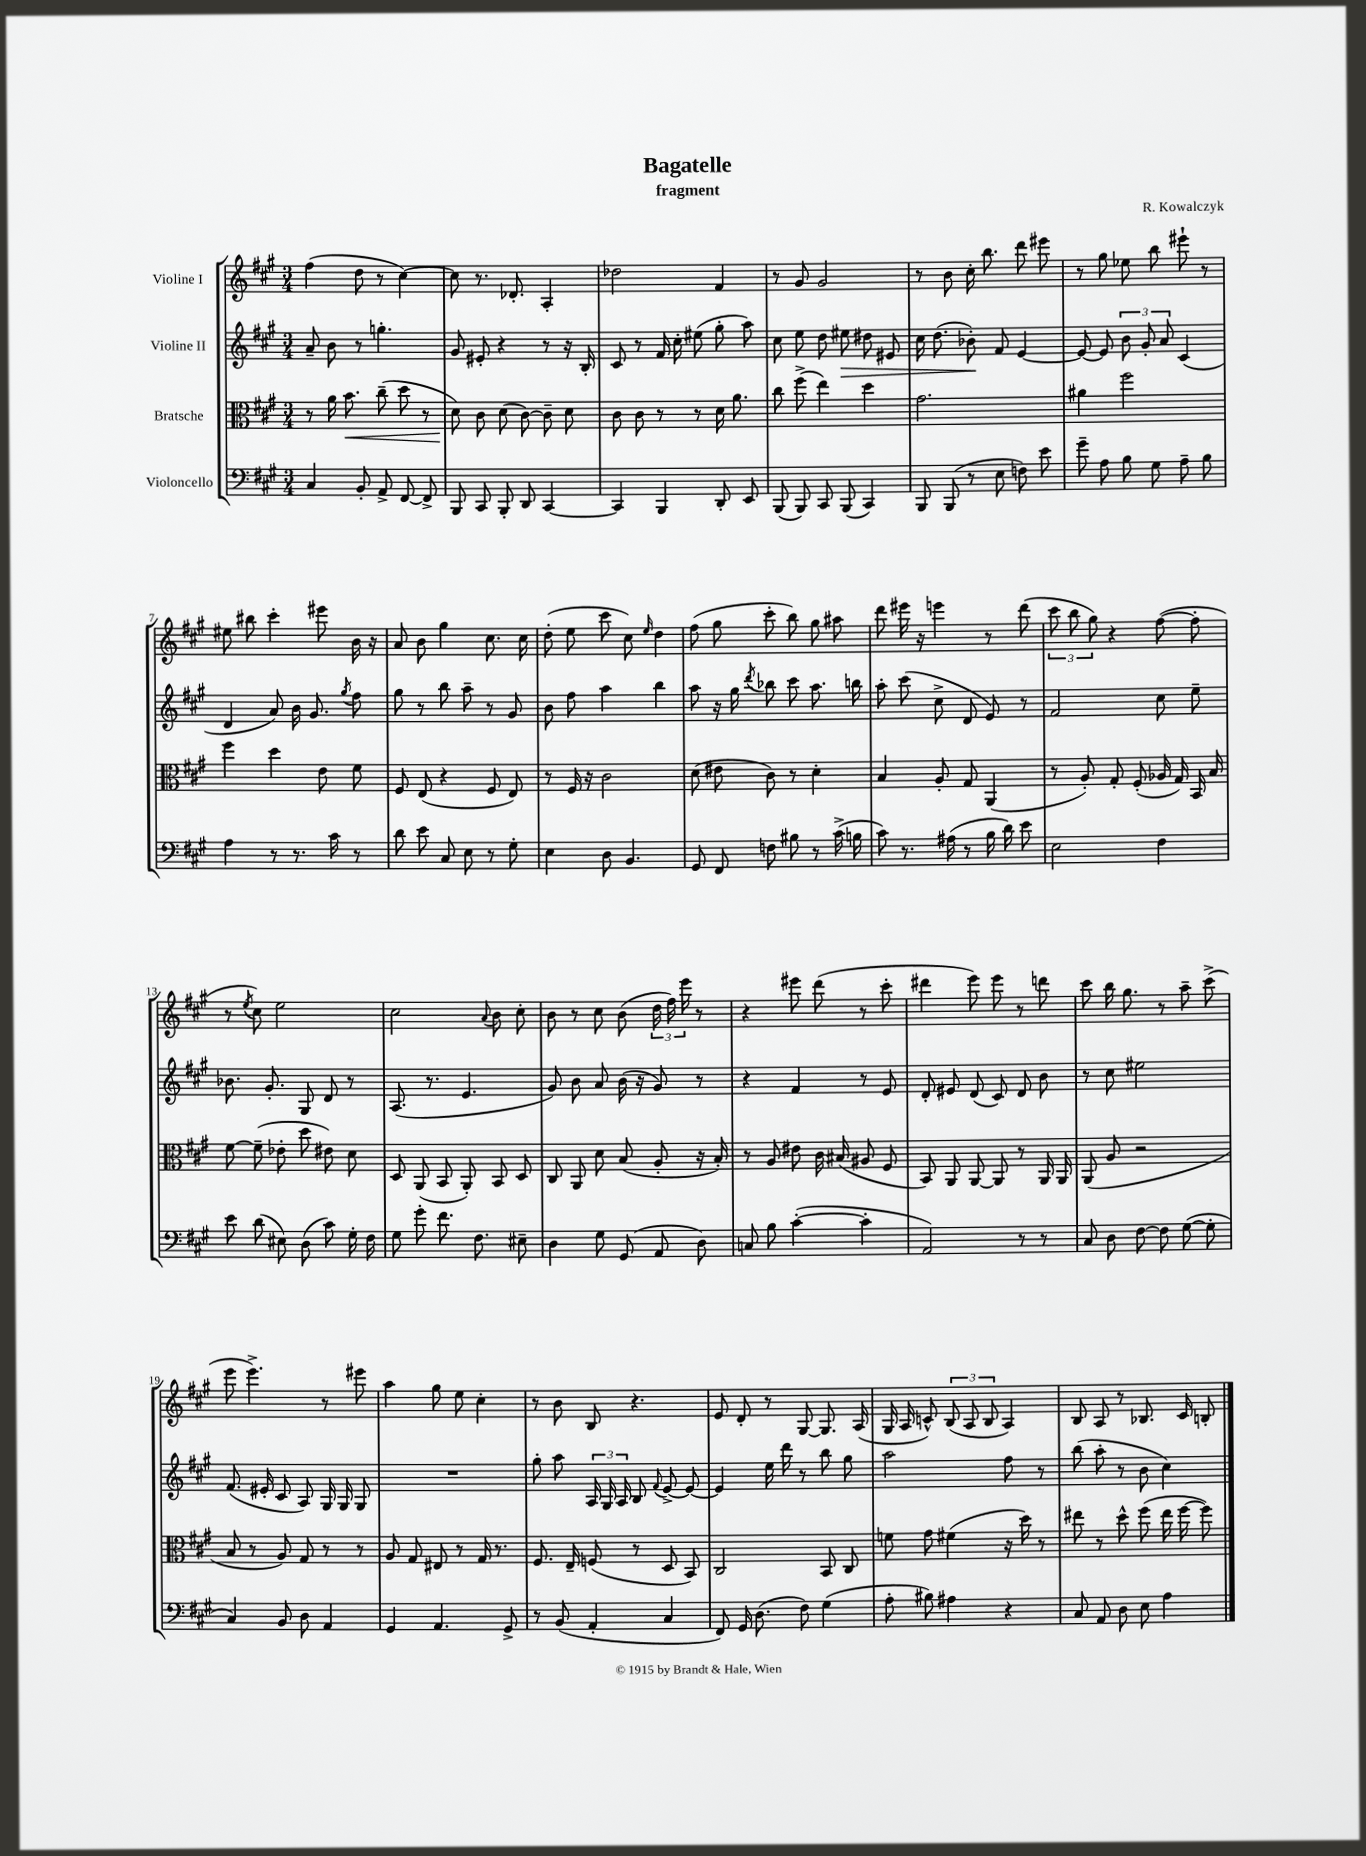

**kern	**kern	**kern	**kern
*staff4	*staff3	*staff2	*staff1
*clefF4	*clefC3	*clefG2	*clefG2
*k[f#c#g#]	*k[f#c#g#]	*k[f#c#g#]	*k[f#c#g#]
*M3/4	*M3/4	*M3/4	*M3/4
4C#	8r	8a~	(4ff#
.	16a	8b	.
.	8.b	.	.
8BB'	.	8r	8dd
8AA^	(8cc#~	4.gg'	8r
[8FF#	8dd	.	[4cc#)
8FF#^]	8r	.	.
=	=	=	=
8BBB	8d)	8g#	8cc#]
8CC#	8c#	8e#'	8.r
8BBB'	(8d	4r	.
.	.	.	8.d-'
8DD	[8c#)	.	.
[4CC#	8c#~]	8r	4A'
.	8d	16r	.
.	.	16B'	.
=	=	=	=
4CC#]	8c#	8c#	2dd-
.	8c#	8r	.
4BBB	8r	16f#	.
.	.	16cc#'	.
.	8r	(8ee#	.
8DD'	16d	8gg#'	4f#
.	8.a	.	.
8EE	.	8aa)	.
=	=	=	=
(8BBB	8cc#	8cc#	8r
8BBB)	(8ff#^	8ee	8g#
8CC#	4ee)	8dd	2g#
(8BBB	.	8ee#	.
4CC#)	4dd	8dd#	.
.	.	8e#	.
=	=	=	=
8BBB	2.g#	16cc#	8r
.	.	(8.dd	.
(8BBB	.	.	8b
8r	.	8b-')	16cc#'
.	.	.	8.bb
8E	.	8f#	.
8F)	.	[4e	8ddd
8e	.	.	8eee#
=	=	=	=
8g#~	4a#	8e_	8r
8A	.	8e]	8gg#
8B	2ff#	12b	8ee-
.	.	12g#'	.
8G#	.	.	8bb
.	.	12a	.
8A~	.	(4c#	8eee#`
8B	.	.	8r
=	=	=	=
4A	4ff#	4d	8ee#
.	.	.	8bb#
8r	4dd	8a)	4ccc#'
8.r	.	16b	.
.	.	8.g#	.
.	8e	.	8eee#
16c#	.	.	.
.	.	8qgg#	.
8r	8f#	8ff#	16b
.	.	.	16r
=	=	=	=
8d	8F#	8gg#	8a
8e	(8E	8r	8b
8C#	4r	8bb	4gg#
8E	.	8aa~	.
8r	8F#	8r	8.cc#
8G#'	8E)	8g#	.
.	.	.	16cc#
=	=	=	=
4E	8r	8b	(8dd'
.	16F#	8ff#	8ee
.	16r	.	.
8D	2c#	4aa	8ccc#
4.BB	.	.	8cc#)
.	.	.	16qqee
.	.	4bb	4dd
=	=	=	=
8GG#	(8d	8aa	(8ff#
8FF#	8e#	16r	8gg#
.	.	16gg#	.
.	.	8qddd	.
8F	8c#)	8bb-	8ccc#'
8B#	8r	8ccc#	8bb)
8r	4d'	8.aa	8gg#
(16c#^	.	.	8aa#
16B	.	16bb	.
=	=	=	=
8c#)	4B	8aa'	8ddd
8.r	.	(8ccc#	16eee#
.	.	.	16r
.	8A'	8cc#^	4eee
(16A#	.	.	.
8r	8G#	8d	.
16B	(4AA	8e)	8r
16d)	.	.	.
8e	.	8r	(8ddd
=	=	=	=
2E	8r	2f#	12ccc#
.	.	.	12bb
.	8A')	.	.
.	.	.	12gg#)
.	8G#'	.	4r
.	(8F#'	.	.
4F#	16A-	8cc#	([8ff#
.	16G#)	.	.
.	16BB	8ee~	8ff#']
.	16B	.	.
=	=	=	=
8e	[8f#	8.b-	8r
.	.	.	8qee
(8d	(8f#~]	.	8cc#)
.	.	8.g#'	.
8E#)	8e-'	.	2ee
(8D	8dd	8G#	.
8c#)	8e#)	8d	.
16G#'	8d	8r	.
16F#	.	.	.
=	=	=	=
8G#	8D	(8.A	2cc#
8g#'	(8AA	.	.
.	.	8.r	.
8.f#	8BB	.	.
.	8AA')	4.e	.
8.F#	.	.	.
.	.	.	8qqa
.	8BB	.	8b
8E#~	8D	.	8cc#'
=	=	=	=
4D	8C#	8g#)	8b
.	8AA	8b	8r
8G#	8d	8a	8cc#
(8GG#	(8B	(16b	(8b
.	.	16r	.
8AA	8A'	8g#)	24dd
.	.	.	24ff#)
.	.	.	24eee
8D)	16r	8r	8r
.	16B')	.	.
=	=	=	=
8C	8r	4r	4r
8B	8A	.	.
([4c#'	8e#	4f#	8eee#
.	16c#	.	(8ddd
.	(16B#	.	.
4c#']	8A#	8r	8r
.	8F#	8e	8ccc#'
=	=	=	=
2AA)	8BB)	8d'	4ddd#
.	8AA	8e#	.
.	[8AA	(8d	8eee)
.	8AA]	8c#)	8eee
8r	8r	8d	8r
8r	16AA	8b	8ddd
.	16AA	.	.
=	=	=	=
8C#	(8AA	8r	8ccc#
8D	8A	8cc#	16bb
.	.	.	8.gg#
[8F#	2r	2ee#	.
8F#]	.	.	8r
([8G#	.	.	8aa~
8G#']	.	.	(8ccc#^
=	=	=	=
4C#)	8B	(8.f#	8eee
.	8r	.	4.eee^)
.	.	16e#'	.
8BB	8A)	8c#	.
8D	8G#	8A)	.
4AA	8r	16G#	8r
.	.	16G#	.
.	8r	8G#	8eee#
=	=	=	=
4GG#	8A	2.r	4aa
.	8G#	.	.
4.AA	8E#	.	8gg#
.	8r	.	8ee
.	16G#	.	4cc#'
.	8.r	.	.
8GG#^	.	.	.
=	=	=	=
8r	8.F#	8gg#'	8r
(8BB	.	8aa	8b
.	16E~	.	.
4AA'	(8F	24A	8B
.	.	24G#	.
.	.	24A	.
.	8r	8B	4.r
.	.	8qqf#	.
4C#	8D	[8e^	.
.	8BB)	8e_	.
=	=	=	=
8FF#)	2C#	4e]	8e
16GG#	.	.	8d'
(8.D	.	.	.
.	.	16ee	8r
.	.	16ddd	.
8F#)	.	8r	[8G#
(4G#	8BB	8bb	8.G#]
.	8C#	8gg#	.
.	.	.	(16A
=	=	=	=
8A'	8f	2aa	16G#
.	.	.	16A
8B#)	8g#	.	8c^^)
4A#	(4f#	.	(12B
.	.	.	12A
.	.	.	12B
4r	16r	8ff#	4A)
.	16dd)	.	.
.	8r	8r	.
=	=	=	=
8C#	8ee#	(8bb	8B
8AA	8r	8aa'	8A
8D	8dd^^	8r	8r
8E	(8ff#	8b	8.B-
4A	16ee#	4cc#)	.
.	[16ff#	.	16c#
.	8ff#])	.	8B'
==	==	==	==
*-	*-	*-	*-
